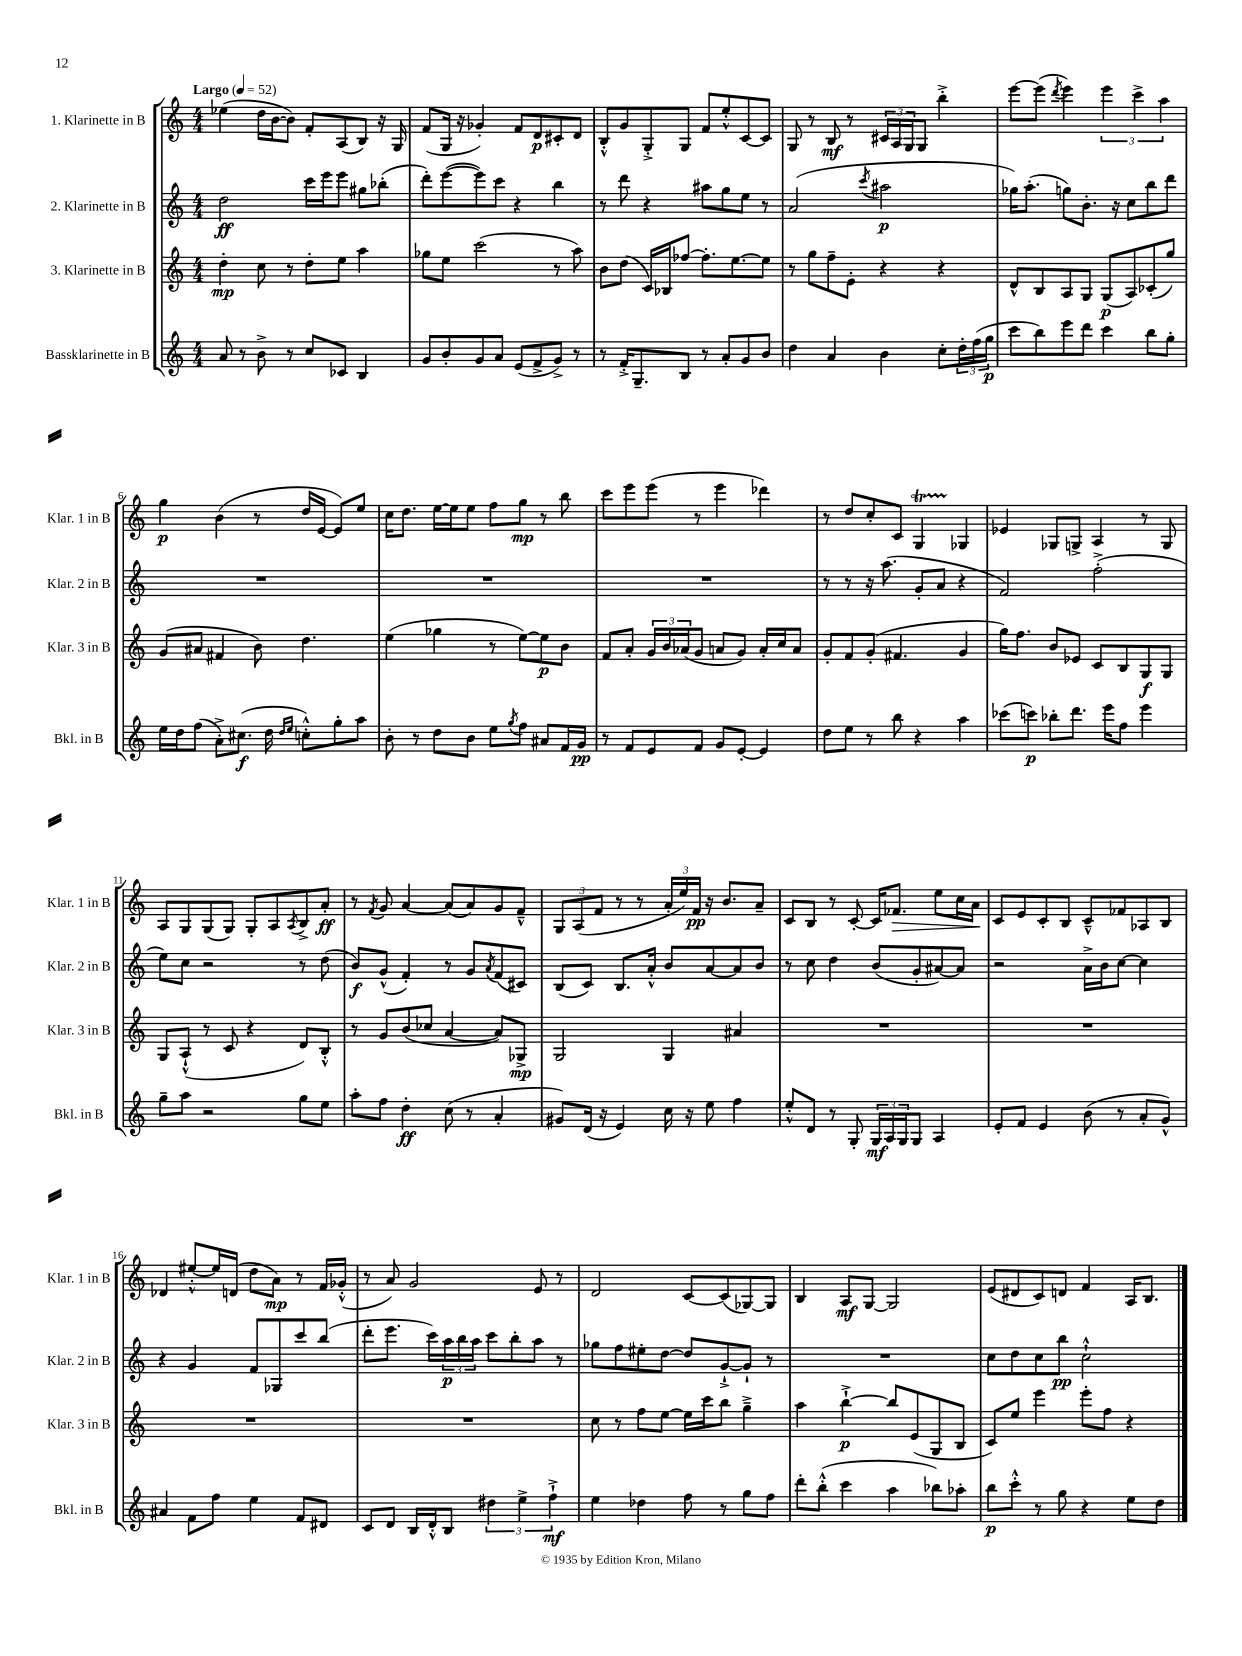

**kern	**dynam	**kern	**dynam	**kern	**dynam	**kern	**dynam
*part4	*part4	*part3	*part3	*part2	*part2	*part1	*part1
*staff4	*staff4	*staff3	*staff3	*staff2	*staff2	*staff1	*staff1
*I"Bassklarinette in B	*	*I"3. Klarinette in B	*	*I"2. Klarinette in B	*	*I"1. Klarinette in B	*
*I'Bkl. in B	*	*I'Klar. 3 in B	*	*I'Klar. 2 in B	*	*I'Klar. 1 in B	*
*clefG2	*	*clefG2	*	*clefG2	*	*clefG2	*
*k[]	*	*k[]	*	*k[]	*	*k[]	*
*M4/4	*	*M4/4	*	*M4/4	*	*M4/4	*
*MM52	*	*MM52	*	*MM52	*	*MM52	*
=1	=1	=1	=1	=1	=1	=1	=1
!	!	!	!	!	!	!LO:TX:a:B:t=Largo	!
8a/	.	4dd'\	mp	2dd\	ff	(4ee-X\	.
8r	.	.	.	.	.	.	.
8b^\	.	8cc\	.	.	.	16dd\LL	.
.	.	.	.	.	.	[16b\J	.
8r	.	8r	.	.	.	8b\J])	.
8cc/L	.	8dd'\L	.	16ccc\LL	.	8f'/L	.
.	.	.	.	16eee\J	.	.	.
8c-X/J	.	8ee\J	.	8eee\J	.	(8A/	.
4B/	.	4aa\	.	8gg#X\L	.	8B/J)	.
.	.	.	.	(8bb-X'\J	.	16r	.
.	.	.	.	.	.	16G/	.
=2	=2	=2	=2	=2	=2	=2	=2
8g/L	.	8gg-X\L	.	8ddd'\L)	.	(8f/L	.
8b'/	.	8ee\J	.	([8eee\	.	16G/Jk	.
.	.	.	.	.	.	16r	.
8g/	.	(2ccc\	.	8eee\])	.	4g-X'/)	.
8a/J	.	.	.	8ccc\J	.	.	.
(8e/L	.	.	.	4r	.	8f/L	.
8f^/	.	.	.	.	.	8d/	p
8g^/J)	.	8r	.	4bb\	.	8c#X'/	.
8r	.	8aa\)	.	.	.	8d/J	.
=3	=3	=3	=3	=3	=3	=3	=3
8r	.	8b\L	.	8r	.	8B'^^/L	.
16f'^/KL	.	(8dd\J	.	8ddd\	.	8g/	.
8.G~/	.	.	.	.	.	.	.
.	.	16c/LL)	.	4r	.	8G'^/	.
.	.	16B-X/J	.	.	.	.	.
8B/J	.	[8ff-X/J	.	.	.	8G/J	.
8r	.	8.ff-'\L]	.	8aa#X\L	.	8f/L	.
8a'/L	.	.	.	8gg\	.	8ee'^^/	.
.	.	[8.ee\	.	.	.	.	.
8g/	.	.	.	8ee\J	.	[8c/	.
8b/J	.	8ee\J]	.	8r	.	8c/J]	.
=4	=4	=4	=4	=4	=4	=4	=4
4dd\	.	8r	.	(2a/	.	8G/	.
.	.	8gg\L	.	.	.	8r	.
4a/	.	8ff~\	.	.	.	8B/	mf
.	.	8e'\J	.	.	.	8r	.
.	.	.	.	8qccc/	.	.	.
4b\	.	4r	.	2aa#X\	p	24c#X/LL	.
.	.	.	.	.	.	24A/	.
.	.	.	.	.	.	24G/J	.
.	.	.	.	.	.	8G/J	.
8cc'\L	.	4r	.	.	.	4bb'^\	.
24dd'\L	.	.	.	.	.	.	.
(24ff\	.	.	.	.	.	.	.
24gg\JJ	p	.	.	.	.	.	.
=5	=5	=5	=5	=5	=5	=5	=5
8ccc\L	.	8d^^/L	.	16gg-X\KL)	.	[8eee\L	.
.	.	.	.	(8.aa'\J	.	.	.
8bb\)	.	8B/	.	.	.	(8eee\J]	.
.	.	.	.	.	.	8qddd/	.
8eee\	.	8A/	.	8ggn\L)	.	4eee\)	.
8ddd\J	.	8G/J	.	8.b'\J	.	.	.
4ccc\	.	(8G/L	p	.	.	6eee\	.
.	.	.	.	16r	.	.	.
.	.	8A/)	.	8cc\L	.	.	.
.	.	.	.	.	.	6ccc^\	.
8bb\L	.	(8c-X'/	.	8bb\	.	.	.
.	.	.	.	.	.	6aa\	.
8gg'\J	.	8gg/J)	.	8ddd\J	.	.	.
!!LO:LB:g=z
=6	=6	=6	=6	=6	=6	=6	=6
16ee\LL	.	(8g/L	.	1r	.	4gg\	p
16dd\J	.	.	.	.	.	.	.
(8ff\J	.	8a#X/J	.	.	.	.	.
8a'^\L)	.	4f#X/	.	.	.	(4b\	.
(8.cc#X\J	f	.	.	.	.	.	.
.	.	8b\)	.	.	.	8r	.
16dd\	.	.	.	.	.	.	.
16qqdd/LL	.	.	.	.	.	.	.
16qqee/JJ	.	.	.	.	.	.	.
8ccn'^^\L)	.	4.dd\	.	.	.	16dd/LL	.
.	.	.	.	.	.	[16e/JJ	.
8gg'\	.	.	.	.	.	8e/L])	.
8aa\J	.	.	.	.	.	8ee/J	.
=7	=7	=7	=7	=7	=7	=7	=7
8b'\	.	(4ee\	.	1r	.	16cc\KL	.
.	.	.	.	.	.	8.dd\J	.
8r	.	.	.	.	.	.	.
8dd\L	.	4gg-X\	.	.	.	[16ee\LL	.
.	.	.	.	.	.	16ee\J]	.
8b\J	.	.	.	.	.	8ee\J	.
8ee\L	.	8r	.	.	.	8ff\L	.
8qgg/	.	.	.	.	.	.	.
8ff\J	.	[8ee\L)	.	.	.	8gg\J	mp
8a#X/L	.	8ee\]	p	.	.	8r	.
16f/L	.	8b\J	.	.	.	8bb\	.
16g/JJ	pp	.	.	.	.	.	.
=8	=8	=8	=8	=8	=8	=8	=8
8r	.	8f/L	.	1r	.	8ccc\L	.
8f/L	.	8a'/J	.	.	.	8eee\	.
8e/	.	24g/LL	.	.	.	(8eee\J	.
.	.	24b/	.	.	.	.	.
.	.	(24a-X/J	.	.	.	.	.
8f/J	.	8g/J	.	.	.	8r	.
8g/L	.	8an/L	.	.	.	4eee\	.
[8e'/J	.	8g/J)	.	.	.	.	.
4e/]	.	16a'/LL	.	.	.	4ddd-X\)	.
.	.	16cc/J	.	.	.	.	.
.	.	8a/J	.	.	.	.	.
=9	=9	=9	=9	=9	=9	=9	=9
8dd\L	.	8g'/L	.	8r	.	8r	.
8ee\J	.	8f/	.	8r	.	8dd/L	.
8r	.	(8g'/J	.	16r	.	8cc'/	.
.	.	.	.	(8.aa\	.	.	.
8bb\	.	4.f#X/	.	.	.	8c/J	.
4r	.	.	.	8g'/L	.	4GT/	.
.	.	.	.	8a/J	.	.	.
4aa\	.	4g/	.	4r	.	4G-X/	.
=10	=10	=10	=10	=10	=10	=10	=10
(8ccc-X\L	.	16gg\KL)	.	2f/)	.	4e-X/	.
.	.	8.ff\J	.	.	.	.	.
8cccn\J)	p	.	.	.	.	.	.
8bb-X'\L	.	8b/L	.	.	.	8G-X/L	.
8.ddd\J	.	8e-X/J	.	.	.	8Gn^/J	.
.	.	8c/L	.	(2ff'^\	.	4A/	.
16eee\KL	.	.	.	.	.	.	.
8ff\J	.	8B/	.	.	.	.	.
4eee\	.	8G/	f	.	.	8r	.
.	.	8G/J	.	.	.	8G/	.
!!LO:LB:g=z
=11	=11	=11	=11	=11	=11	=11	=11
8gg~\L	.	8G/L	.	8ee\L)	.	8A/L	.
8aa\J	.	(8A`^^/J	.	8cc\J	.	8G/	.
2r	.	8r	.	2r	.	(8G/	.
.	.	8c/	.	.	.	8G/J)	.
.	.	4r	.	.	.	8G'/L	.
.	.	.	.	.	.	8A/	.
.	.	.	.	.	.	8qA/	.
8gg\L	.	8d/L)	.	8r	.	8B^/	.
8ee\J	.	8B'^^/J	.	(8dd\	.	8a'/J	ff
=12	=12	=12	=12	=12	=12	=12	=12
8aa'\L	.	8r	.	8b/L)	f	8r	.
.	.	.	.	.	.	8qf/	.
8ff\J	.	8g/L	.	(8g^^/J	.	8g/	.
4dd'\	ff	(8b/	.	4f'/)	.	[4a/	.
.	.	8cc-X/J	.	.	.	.	.
(8cc\	.	[4a/	.	8r	.	(8a/L]	.
8r	.	.	.	8g/L	.	8a/)	.
.	.	.	.	8qa/	.	.	.
4a'/	.	8a/L])	.	(8f/	.	8g/	.
.	.	8G-X^/J	mp	8c#X/J)	.	8f~^^/J	.
=13	=13	=13	=13	=13	=13	=13	=13
8g#X/L)	.	2G/	.	(8B/L	.	12G/L	.
.	.	.	.	.	.	(12A/	.
(16d/Jk	.	.	.	8c/J)	.	.	.
.	.	.	.	.	.	12f/J	.
16r	.	.	.	.	.	.	.
4e/)	.	.	.	8.B/L	.	8r	.
.	.	.	.	.	.	8r	.
.	.	.	.	16a'^^/Jk	.	.	.
16cc\	.	4G/	.	8b/L	.	24a'/LL	.
.	.	.	.	.	.	24ee/)	.
16r	.	.	.	.	.	.	.
.	.	.	.	.	.	24f/JJ	pp
8ee\	.	.	.	[8a/	.	16r	.
.	.	.	.	.	.	8.b/L	.
4ff\	.	4a#X/	.	8a/]	.	.	.
.	.	.	.	8b/J	.	8a~/J	.
=14	=14	=14	=14	=14	=14	=14	=14
8ee'^^/L	.	1r	.	8r	.	8c/L	.
8d/J	.	.	.	8cc\	.	8B/J	.
8r	.	.	.	4dd\	.	8r	.
8G'/	.	.	.	.	.	[8c'/	.
24G/LL	mf	.	.	(8b/L	.	16c/KL]	.
24A/	.	.	.	.	.	.	.
!	!	!	!	!	!	!	!LO:HP:b
.	.	.	.	.	.	8.f-X/J	>
24G/J	.	.	.	.	.	.	.
8G/J	.	.	.	8g'/	.	.	.
4A/	.	.	.	[8a#X/)	.	8ee\L	.
.	.	.	.	8a#/J]	.	16cc\L	.
.	.	.	.	.	.	16a\JJ	.
.	.	.	.	.	.	.	]
=15	=15	=15	=15	=15	=15	=15	=15
8e'/L	.	1r	.	2r	.	8c/L	.
8f/J	.	.	.	.	.	8e/	.
4e/	.	.	.	.	.	8c'/	.
.	.	.	.	.	.	8B/J	.
(8b\	.	.	.	16a^\LL	.	8c~^^/L	.
.	.	.	.	16b\J	.	.	.
8r	.	.	.	[8cc\J	.	8f-X/	.
8a'/L	.	.	.	4cc\]	.	8A-X/	.
8g^^/J)	.	.	.	.	.	8B/J	.
!!LO:LB:g=z
=16	=16	=16	=16	=16	=16	=16	=16
4a#X/	.	1r	.	4r	.	4d-X/	.
8f\L	.	.	.	4g/	.	[8ee#X'^^/L	.
8ff\J	.	.	.	.	.	16ee#/L]	.
.	.	.	.	.	.	(16dn/JJ	.
4ee\	.	.	.	8f/L	.	8dd\L	.
.	.	.	.	8G-X/	.	8a\J)	mp
8f/L	.	.	.	8ccc/	.	8r	.
8d#X/J	.	.	.	(8bb/J	.	16f/LL	.
.	.	.	.	.	.	(16g-X'^^/JJ	.
=17	=17	=17	=17	=17	=17	=17	=17
8c/L	.	1r	.	8ddd'\L	.	8r	.
8d/J	.	.	.	8.eee\J	.	8a/)	.
16B/LL	.	.	.	.	.	2g/	.
16d'^^/J	.	.	.	16ccc\LL)	.	.	.
8B/J	.	.	.	24aa\	p	.	.
.	.	.	.	24bb\	.	.	.
.	.	.	.	24aa\JJ	.	.	.
6dd#X\	.	.	.	8ccc\L	.	.	.
.	.	.	.	8bb'\	.	.	.
6ee^\	.	.	.	.	.	.	.
.	.	.	.	8aa\J	.	8e/	.
6ff`^\	mf	.	.	.	.	.	.
.	.	.	.	8r	.	8r	.
=18	=18	=18	=18	=18	=18	=18	=18
4ee\	.	8cc\	.	8gg-X\L	.	2d/	.
.	.	8r	.	8ff\	.	.	.
4dd-X\	.	8ff\L	.	8ee#X'\	.	.	.
.	.	[8ee\J	.	[8dd\J	.	.	.
8ff\	.	16ee\LL]	.	8dd/L]	.	[8c/L	.
.	.	16ccc\J	.	.	.	.	.
8r	.	8bb\J	.	[8g`^/	.	(8c/]	.
8gg\L	.	4gg~^\	.	8g`/J]	.	[8G-X/)	.
8ff\J	.	.	.	8r	.	8G-/J]	.
=19	=19	=19	=19	=19	=19	=19	=19
8ddd'\L	.	4aa\	.	1r	.	4B/	.
(8bb'^^\J	.	.	.	.	.	.	.
4ccc\	.	[4bb`^\	p	.	.	8A/L	mf
.	.	.	.	.	.	[8G/J	.
4aa\	.	8bb/L]	.	.	.	2G/]	.
.	.	(8e/	.	.	.	.	.
8bb-X\L)	.	8G/	.	.	.	.	.
8aa-X'\J	.	8B/J	.	.	.	.	.
=20	=20	=20	=20	=20	=20	=20	=20
8bb\L	p	8c/L)	.	8cc\L	.	(8e/L	.
8ccc'^^\J	.	8ee/J	.	8dd\	.	8d#X/	.
8r	.	4eee\	.	8cc\	.	8c/)	.
8gg\	.	.	.	8bb\J	pp	8dn/J	.
4r	.	8eee'\L	.	2cc`^^\	.	4f/	.
.	.	8ff\J	.	.	.	.	.
8ee\L	.	4r	.	.	.	16A/KL	.
.	.	.	.	.	.	8.B/J	.
8dd\J	.	.	.	.	.	.	.
==	==	==	==	==	==	==	==
*-	*-	*-	*-	*-	*-	*-	*-
